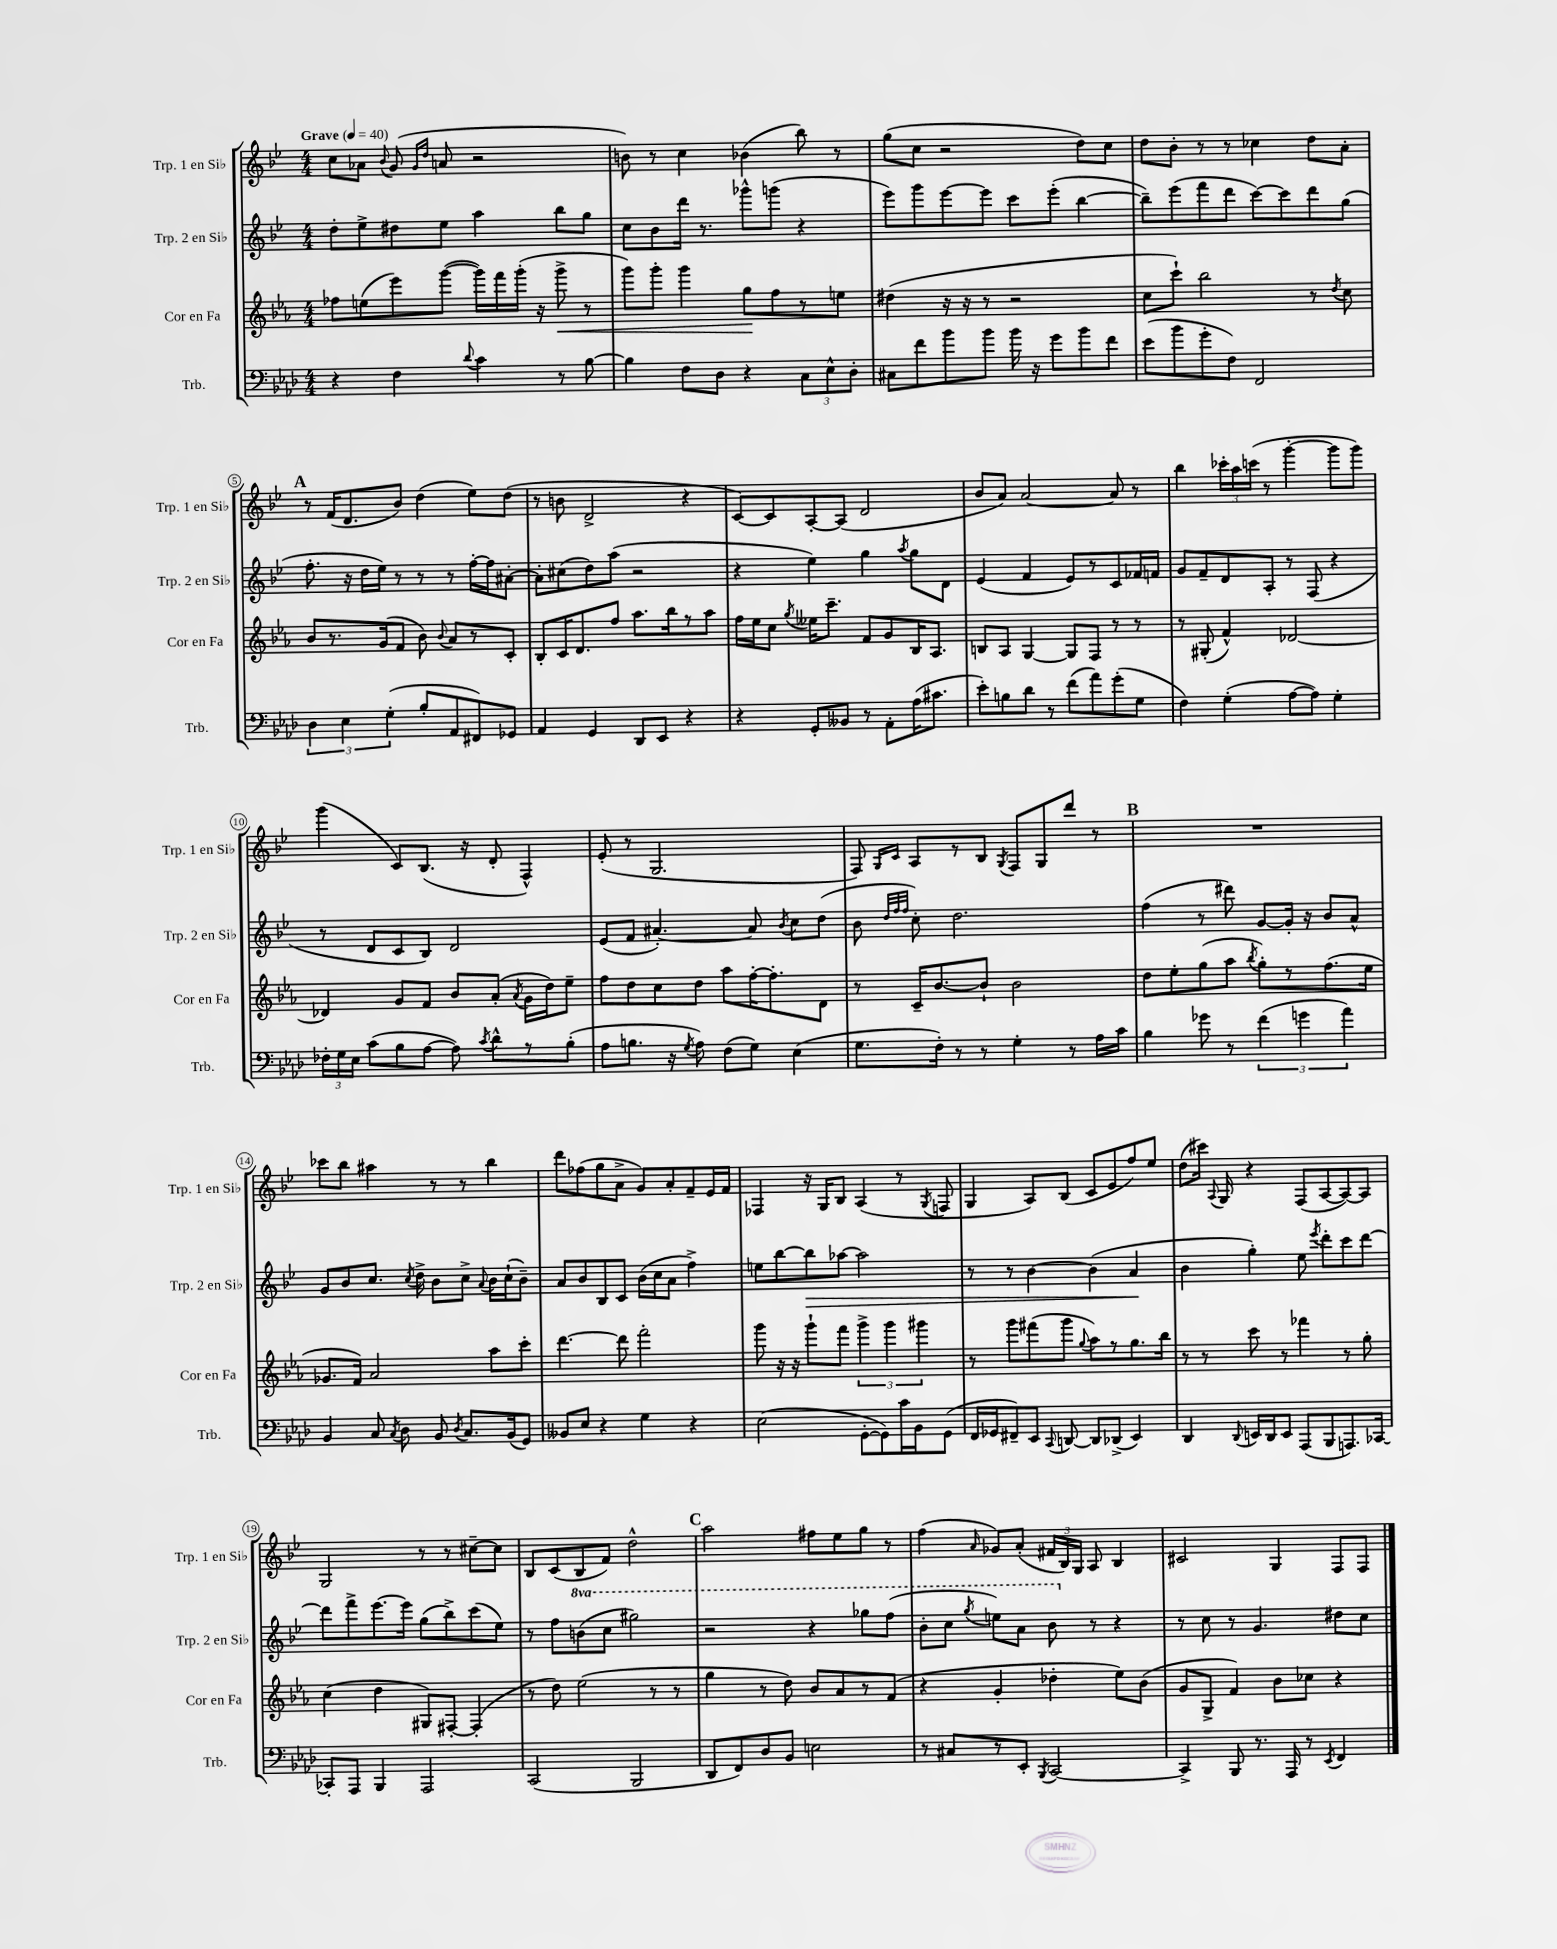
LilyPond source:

<<
\new StaffGroup <<
\new Staff = "s0" \with { instrumentName = "Trp. 1 en Sib" shortInstrumentName = "Trp. 1 en Sib" } {
    \clef treble \key bes \major \numericTimeSignature \time 4/4 \tempo "Grave" 4 = 40
    \autoBeamOff c''8[ aes'8] \appoggiatura { bes'8 } g'8( \grace { g'16[ d''16] } a'8 r2 |
    b'8) r8 c''4 bes'4( bes''8) r8 |
    g''8[( c''8] r2 d''8[) c''8] |
    d''8[ bes'8]-. r8 r8 ces''4 d''8[ a'8]-. |
    \mark \markup { \bold "A" } r8 f'16[( d'8. bes'8]) d''4( ees''8[) d''8]( |
    r8 b'8 d'2-> r4 |
    c'8[~) c'8 a8~-. a8]( d'2 |
    bes'8[ a'8]) a'2~ a'8 r8 |
    bes''4 \tuplet 3/2 { ces'''16[-. a''16 c'''16]( } r8 g'''4~-. g'''8[ g'''8]) |
    g'''4( c'8[) bes8.]( r16 d'8-. f4-^) |
    ees'8-.( r8 g2. |
    f8) \grace { g16[ c'16] } a8[ r8 bes8] \acciaccatura { g8 } f8[ g8 d'''8] r8 |
    \mark \markup { \bold "B" } R1 |
    ces'''8[ bes''8] ais''4 r8 r8 bes''4 |
    d'''8[ fes''8( g''8 a'8]-> g'8[) a'8-. f'8-- ees'16 f'16] |
    fes4 r16 g16[ bes8] a4( r8 \acciaccatura { g8 } f8 |
    g4 a8[) bes8]( c'8[ ees'8 f''8) ees''8] |
    d''8[( cis'''16]) \appoggiatura { a8 } g16 r4 f8[( a8~ a8~) a8] |
    g2 r8 r8 cis''8[~-- cis''8] |
    bes8[ c'8( bes8 f'8]) d''2-^ |
    \mark \markup { \bold "C" } a''2 fis''8[ ees''8 g''8] r8 |
    f''4( \grace { a'16 } ges'8[) a'8]-.( \tuplet 3/2 { fis'16[ bes16) g16] } a8 bes4 |
    cis'2 g4 f8[ f8] \bar "|." |
}
\new Staff = "s1" \with { instrumentName = "Trp. 2 en Sib" shortInstrumentName = "Trp. 2 en Sib" } {
    \clef treble \key bes \major \numericTimeSignature \time 4/4 \set Staff.ottavationMarkups = #ottavation-simple-ordinals
    \autoBeamOff d''8[-. ees''8-> dis''8 ees''8] a''4 bes''8[ g''8] |
    c''8[ bes'8 d'''16] r8. ges'''8[-^ g'''8]( r4 |
    ees'''8[) g'''8 ees'''8~ ees'''8] c'''8[ ees'''8]-.( bes''4~ |
    bes''8[--) ees'''8( f'''8 d'''8] c'''8[~) c'''8 d'''8 g''8]( |
    \mark \markup { \bold "A" } f''8.-. r16 d''16[ ees''16]) r8 r8 r8 f''16[~-. f''16 ais'8]~-. |
    ais'8[-. cis''8( d''8) a''8]( r2 |
    r4 ees''4) g''4 \acciaccatura { a''8 } g''8[ d'8] |
    ees'4( f'4 ees'8[) r8 c'8 fes'16 f'16] |
    g'8[ f'8-- d'8 a8]-. r8 f8( r4 |
    r8 d'8[ c'8 bes8]) d'2 |
    ees'8[( f'8] ais'4.~-.) ais'8 \acciaccatura { bes'8 } c''8[ d''8]( |
    bes'8 \grace { d''32[ f''32 f''32] } c''8-.) d''2. |
    \mark \markup { \bold "B" } f''4( r8 dis'''8) g'8[~ g'16]-. r16 bes'8[ a'8]-^ |
    g'8[ bes'8 c''8.] \acciaccatura { c''8 } d''16-> bes'8[ c''8]-> \appoggiatura { a'8 } bes'16[ c''16-!( bes'8]--) |
    a'8[ bes'8 bes8 c'8] bes'16[( c''16 a'8] f''4->) |
    e''8[ bes''8~ bes''8\> aes''8]~ aes''2 |
    r8 r8 bes'4~ bes'4( a'4\! |
    bes'4 g''4-.) ees''8 \acciaccatura { ees'''8 } d'''8[-. c'''8 d'''8]~ |
    d'''8[ f'''8-> ees'''8.~ ees'''16] g''8[( bes''8->) c'''8( ees''8]) |
    r8 f''8[ \ottava #1 b''8( c'''8] gis'''2) |
    \mark \markup { \bold "C" } r2 r4 ges'''8[ f'''8]( |
    bes''8[-. c'''8] \acciaccatura { g'''8 } e'''8[) a''8] bes''8 \ottava #0 r8 r4 |
    r8 c''8 r8 g'4. dis''8[ c''8] \bar "|." |
}
\new Staff = "s2" \with { instrumentName = "Cor en Fa" shortInstrumentName = "Cor en Fa" } {
    \clef treble \key ees \major \numericTimeSignature \time 4/4
    \autoBeamOff fes''8[ e''8( ees'''8) g'''8]~( g'''16[) f'''16 g'''16]-.( r16 g'''8->\< r8 |
    g'''8[) g'''8]-. g'''4 g''8[\! f''8 r8 e''8] |
    dis''4( r16 r16 r8 r2 |
    c''8[ c'''8]-!) bes''2 r8 \acciaccatura { d''8 } c''8 |
    \mark \markup { \bold "A" } bes'8[ r8. g'16( f'8] bes'8) \appoggiatura { bes'8 } aes'8[ r8 c'8]-. |
    bes8[-. c'16 d'8. f''8] aes''8.[ bes''16 r8 aes''8] |
    f''16[ ees''16 c''8] \acciaccatura { g''8 } eeses''16[ c'''8.]-- f'8[ g'8 bes16 aes8.] |
    b8[ aes8] g4~ g8[ f8] r8 r8 |
    r8 gis8-.( f'4-^) des'2~ |
    des'4 g'8[ f'8] bes'8[ aes'8]-.( \acciaccatura { aes'8 } g'16[ d''16) ees''8]-- |
    f''8[ d''8 c''8 d''8] aes''8[ f''16~-. f''8.-. d'8] |
    r8 c'16[-- bes'8.~ bes'8]-! bes'2 |
    \mark \markup { \bold "B" } d''8[ ees''8-. g''8( aes''8] \acciaccatura { bes''8 } g''8[-.) r8 f''8.( ees''16] |
    ges'8.[ f'16]) aes'2 aes''8[ c'''8]-. |
    d'''4.~ d'''8 f'''2-. |
    g'''8 r16 r16 g'''8[-! f'''8] \tuplet 3/2 { g'''4-> g'''4 gis'''4 } |
    r8 g'''8[ fis'''8( g'''8] \appoggiatura { g''8 } aes''8[) r8 g''8. bes''16] |
    r8 r8 c'''8 r8 fes'''4 r8 g''8-. |
    c''4( d''4 gis8[) fis8]~-. fis4-.( |
    r8 d''8) ees''2( r8 r8 |
    \mark \markup { \bold "C" } g''4 r8 d''8) bes'8[ aes'8 r8 f'8]( |
    r4 g'4-. des''4-. ees''8[) bes'8]( |
    g'8[ g8]-> f'4) bes'8[ ces''8] r4 \bar "|." |
}
\new Staff = "s3" \with { instrumentName = "Trb." shortInstrumentName = "Trb." } {
    \clef bass \key aes \major \numericTimeSignature \time 4/4
    \autoBeamOff r4 f4 \appoggiatura { des'8 } c'4 r8 bes8~ |
    bes4 f8[ des8] r4 \tuplet 3/2 { c8[ ees8-^ des8]-. } |
    cis8[ f'8 bes'8 bes'8] bes'16 r16 g'8[ bes'8 f'8] |
    ees'8[( bes'8 g'8-. f8]) f,2 |
    \mark \markup { \bold "A" } \tuplet 3/2 { des4 ees4 g4-.( } bes8[-. aes,8 fis,8) ges,8] |
    aes,4 g,4 des,8[ ees,8] r4 |
    r4 g,8[-. beses,8] r8 aes,8[-. aes16( cis'8.] |
    ees'8[-.) b8 des'8] r8 f'8[( aes'8) g'8-.( g8] |
    f4) g4-.( aes8[~ aes8]) g4-. |
    \tuplet 3/2 { fes16[-. g16 ees16] } c'8[( bes8 aes8]~ aes8) \acciaccatura { c'8 } des'8[-^ r8 bes8]-.( |
    aes8[ b8.] r16 \acciaccatura { g8 } aes8) f8[( g8]) ees4( |
    g8.[ f16]-.) r8 r8 g4-. r8 aes16[ c'16] |
    \mark \markup { \bold "B" } bes4 ges'8 r8 \tuplet 3/2 { f'4( g'4 aes'4) } |
    bes,4 c8 \acciaccatura { c8 } des8 bes,8 \acciaccatura { des8 } c8.[ bes,16( g,8]) |
    beses,8[ ees8] r4 g4 r4 |
    ees2( g,8[~-. g,8) c'16 bes,16 g,8]( |
    f,16[ ges,16 fis,8--) ees,8] \appoggiatura { c,8 } d,8~ d,8[ des,8]->( ees,4) |
    des,4 \appoggiatura { des,8 } e,16[ des,16 e,8] aes,,8[( bes,,8 a,,8.) ces,16]~ |
    ces,8[-. aes,,8] bes,,4 aes,,2 |
    c,2( bes,,2 |
    \mark \markup { \bold "C" } des,8[ f,8) des8 bes,8] e2 |
    r8 cis8[ r8 ees,8]-. \acciaccatura { bes,,8 } c,2~ |
    c,4-> bes,,8 r8. aes,,16 r8 \acciaccatura { ees,8 } f,4 \bar "|." |
}
>>
>>
\layout { \context { \Score \override BarNumber.stencil = #(make-stencil-circler 0.1 0.3 ly:text-interface::print) } }
